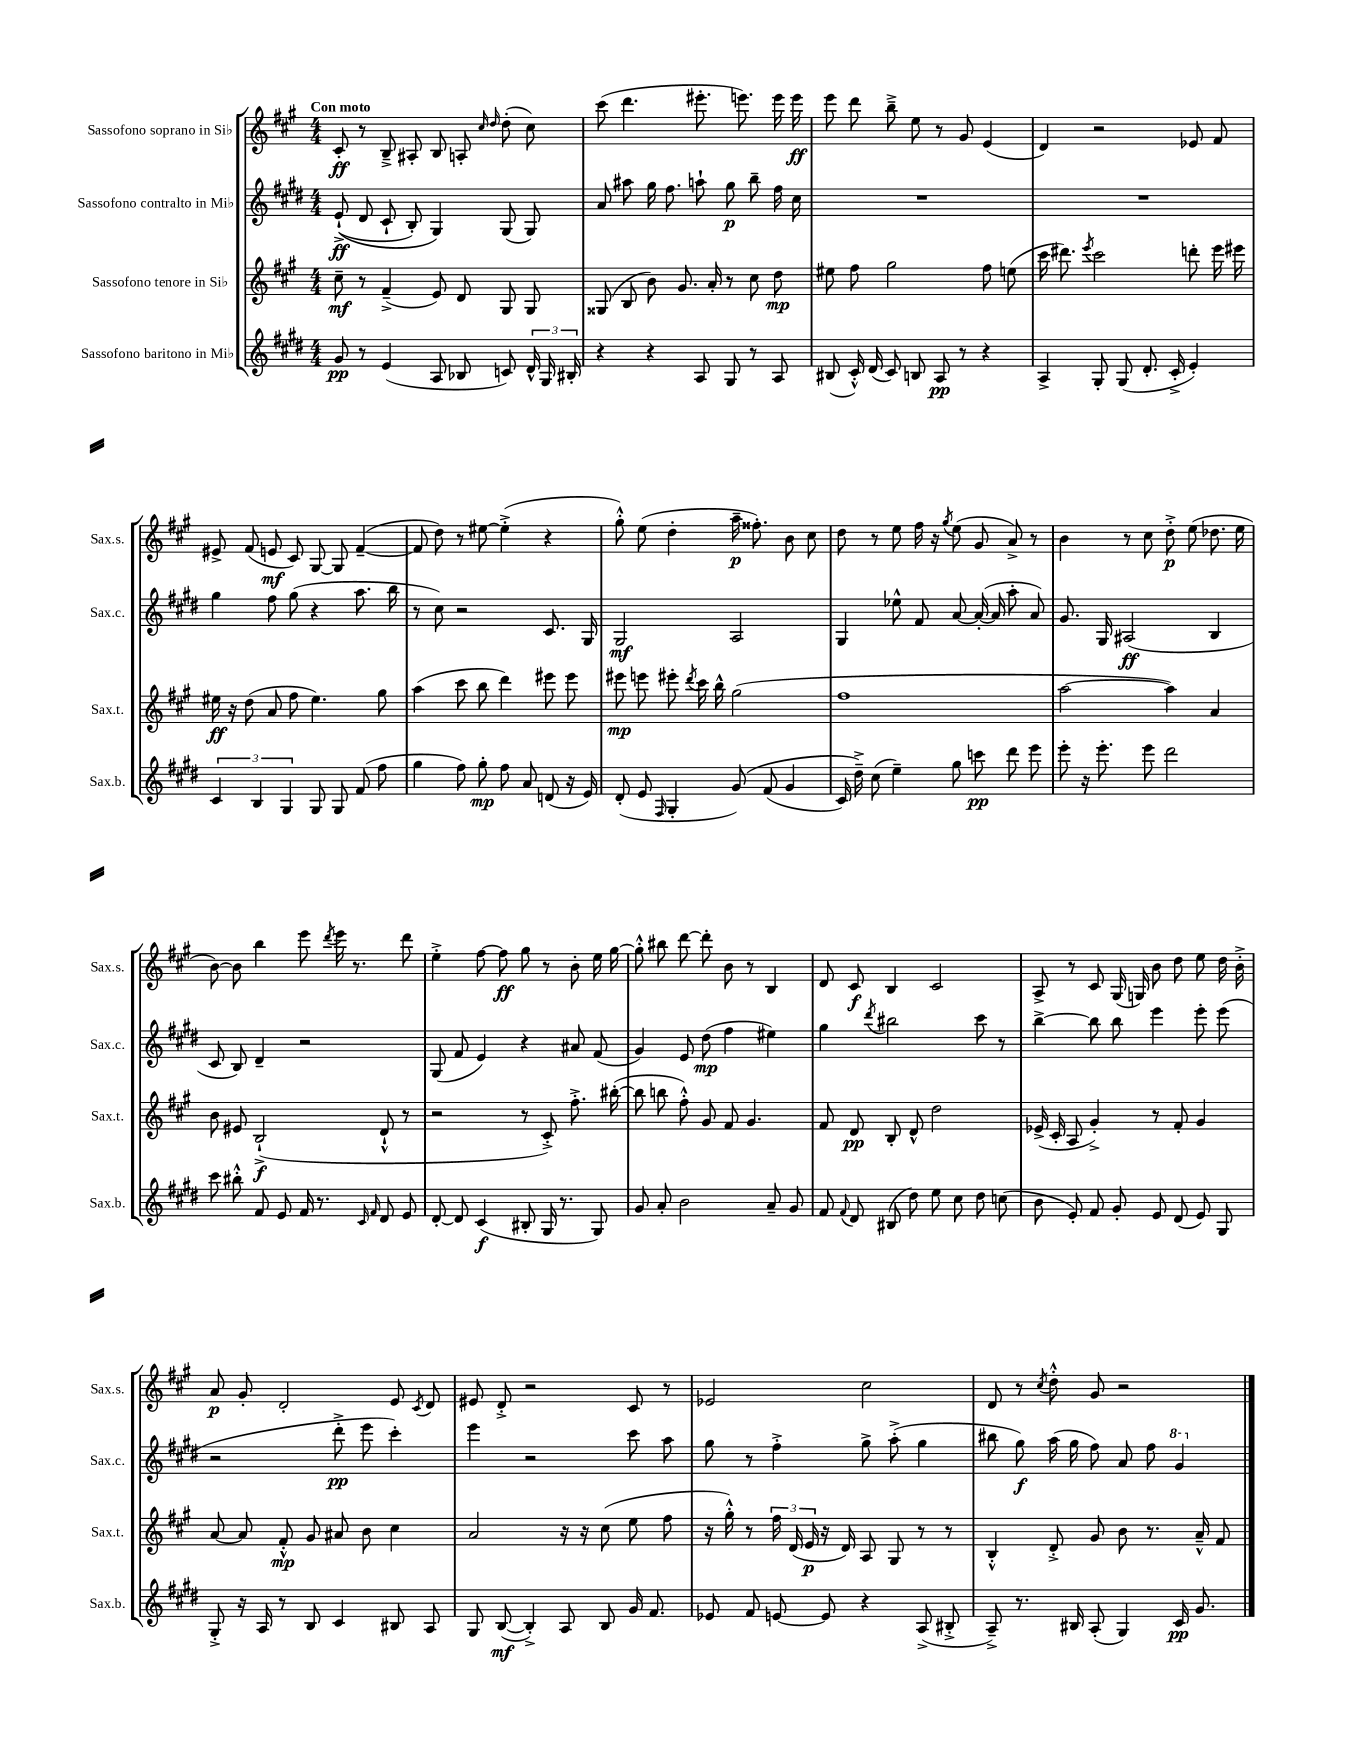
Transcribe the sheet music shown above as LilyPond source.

<<
\new StaffGroup <<
\new Staff = "s0" \with { instrumentName = "Sassofono soprano in Sib" shortInstrumentName = "Sax.s." } {
    \clef treble \key a \major \numericTimeSignature \time 4/4 \tempo "Con moto"
    \autoBeamOff cis'8-.\ff r8 b8---> ais8-. b8 a8-. \grace { cis''16 d''16 } d''8-.( cis''8) |
    cis'''8( d'''4. eis'''8.-. e'''8.) e'''16 e'''16\ff |
    e'''8 d'''8 b''8---> e''8 r8 gis'8 e'4( |
    d'4) r2 ees'8 fis'8 |
    eis'8-> fis'8( e'8\mf cis'8) gis8~ gis8 fis'4~--( |
    fis'8 d''8) r8 eis''8~ eis''4-.->( r4 |
    gis''8-.-^) e''8( d''4-. a''16--\p fisis''8.-.) b'8 cis''8 |
    d''8 r8 e''8 fis''16 r16 \acciaccatura { gis''8 } e''8( gis'8 a'8->) r8 |
    b'4 r8 cis''8 d''8-.->\p e''8( des''8. e''16 |
    b'8~) b'8 b''4 e'''8 \acciaccatura { d'''8 } e'''16 r8. d'''8 |
    e''4-.-> fis''8~ fis''8\ff gis''8 r8 b'8-. e''16 gis''16~ |
    gis''8-.-^ bis''8 d'''8~ d'''8-. b'8 r8 b4 |
    d'8 cis'8\f b4 cis'2 |
    a8-> r8 cis'8 gis16( g16) b'8 d''8 e''8 d''16 b'16-.-> |
    a'8\p gis'8-. d'2-. e'8 \acciaccatura { cis'8 } d'8 |
    eis'8 d'8-.-> r2 cis'8 r8 |
    ees'2 cis''2 |
    d'8 r8 \acciaccatura { cis''8 } d''8-.-^ gis'8 r2 \bar "|." |
}
\new Staff = "s1" \with { instrumentName = "Sassofono contralto in Mib" shortInstrumentName = "Sax.c." } {
    \clef treble \key e \major \numericTimeSignature \time 4/4
    \autoBeamOff e'8-!->\ff(\( dis'8 cis'8-! b8-.) gis4\) gis8( gis8) |
    a'8 ais''8 gis''16 fis''8. a''8-! gis''8\p b''8-- fis''16 cis''16 |
    R1 |
    R1 |
    gis''4 fis''8 gis''8( r4 a''8. b''16 |
    r8 cis''8) r2 cis'8. gis16 |
    gis2\mf a2 |
    gis4 ees''8-^ fis'8 a'8~ a'16~-.( a'16 a''8-. a'8) |
    gis'8. gis16 ais2\ff( b4 |
    cis'8 b8) dis'4-- r2 |
    gis8( fis'8 e'4) r4 ais'8 fis'8( |
    gis'4) e'8 dis''8\mp( fis''4 eis''4) |
    gis''4 \acciaccatura { dis'''8 } bis''2 cis'''8 r8 |
    b''4~-> b''8 b''8 e'''4 e'''8-. e'''8( |
    r2 dis'''8-.->\pp e'''8 cis'''4-.) |
    e'''4 r2 cis'''8 a''8 |
    gis''8 r8 fis''4-.-> gis''8-> a''8-.->( gis''4 |
    bis''8 gis''8\f) a''16( gis''16 fis''8) a'8 fis''8 \ottava #1 gis''4 \ottava #0 \bar "|." |
}
\new Staff = "s2" \with { instrumentName = "Sassofono tenore in Sib" shortInstrumentName = "Sax.t." } {
    \clef treble \key a \major \numericTimeSignature \time 4/4
    \autoBeamOff cis''8--\mf r8 fis'4--->( e'8) d'8 gis8 gis8 |
    gisis8( b8 b'8) gis'8. a'16-. r8 cis''8 d''8\mp |
    eis''8 fis''8 gis''2 fis''8 e''8( |
    cis'''16 dis'''8.) \acciaccatura { e'''8 } cis'''2 d'''8-. e'''16 eis'''16 |
    eis''16\ff r16 d''8( a'8 fis''8 eis''4.) gis''8 |
    a''4( cis'''8 b''8 d'''4) eis'''8 eis'''8 |
    eis'''8\mp e'''8 eis'''8-. \acciaccatura { d'''8 } cis'''16 b''16-^ gis''2( |
    fis''1 |
    a''2~ a''4) a'4 |
    b'8 eis'8 b2-!->\f( d'8-!-^ r8 |
    r2 r8 cis'8-.->) fis''8.-.-> bis''16~-.( |
    bis''8 b''8 fis''8-.-^) gis'8 fis'8 gis'4. |
    fis'8 d'8\pp b8-. d'8-^ d''2 |
    ees'16->( cis'16-. a8 gis'4-.->) r8 fis'8-. gis'4 |
    a'8~ a'8 fis'8-.-^\mp gis'8 ais'8 b'8 cis''4 |
    a'2 r16 r16 cis''8( e''8 fis''8 |
    r16 gis''16-.-^) r8 \tuplet 3/2 { fis''16 d'16( e'16\p } r16 d'16) a8 gis8 r8 r8 |
    b4-.-^ d'8-.-> gis'8 b'8 r8. a'16---^ fis'8 \bar "|." |
}
\new Staff = "s3" \with { instrumentName = "Sassofono baritono in Mib" shortInstrumentName = "Sax.b." } {
    \clef treble \key e \major \numericTimeSignature \time 4/4
    \autoBeamOff gis'8\pp r8 e'4( a8 bes8 c'8) \tuplet 3/2 { dis'16-^ gis16 bis16-. } |
    r4 r4 a8 gis8 r8 a8 |
    bis8( cis'16-.-^) dis'16( cis'8) b8 a8\pp r8 r4 |
    a4-> gis8-. gis8( dis'8.-. cis'16-.-> e'4-.) |
    \tuplet 3/2 { cis'4 b4 gis4 } gis8 gis8 fis'8( fis''8 |
    gis''4 fis''8) gis''8-.\mp fis''8 a'8 d'8( r16 e'16) |
    dis'8-.( e'8 \grace { fis16 } gis4-. gis'8)\( fis'8( gis'4 |
    cis'16) dis''16--->\) cis''8( e''4--) gis''8 c'''8\pp dis'''8 e'''8 |
    e'''8-. r16 e'''8.-. e'''8 dis'''2 |
    cis'''8 bis''8-.-^ fis'8 e'8 fis'16 r8. \grace { cis'16 fis'16 } dis'8 e'8 |
    dis'8~-. dis'8 cis'4\f( bis8-. gis16 r8. gis8) |
    gis'8 a'8-. b'2 a'8-- gis'8 |
    fis'8 \appoggiatura { fis'8 } dis'8 bis8( dis''8) e''8 cis''8 dis''8 c''8( |
    b'8 e'8-.) fis'8 gis'8-. e'8 dis'8( e'8) gis8 |
    gis8-.-> r16 a16 r8 b8 cis'4 bis8 a8 |
    gis8 b8~\mf( b4-.->) a8 b8 gis'16 fis'8. |
    ees'8 fis'8 e'8~ e'8 r4 a8->( bis8-.-> |
    a8--->) r8. bis16 a8-.( gis4) cis'16\pp gis'8. \bar "|." |
}
>>
>>
\layout { \context { \Score \remove "Bar_number_engraver" } }
